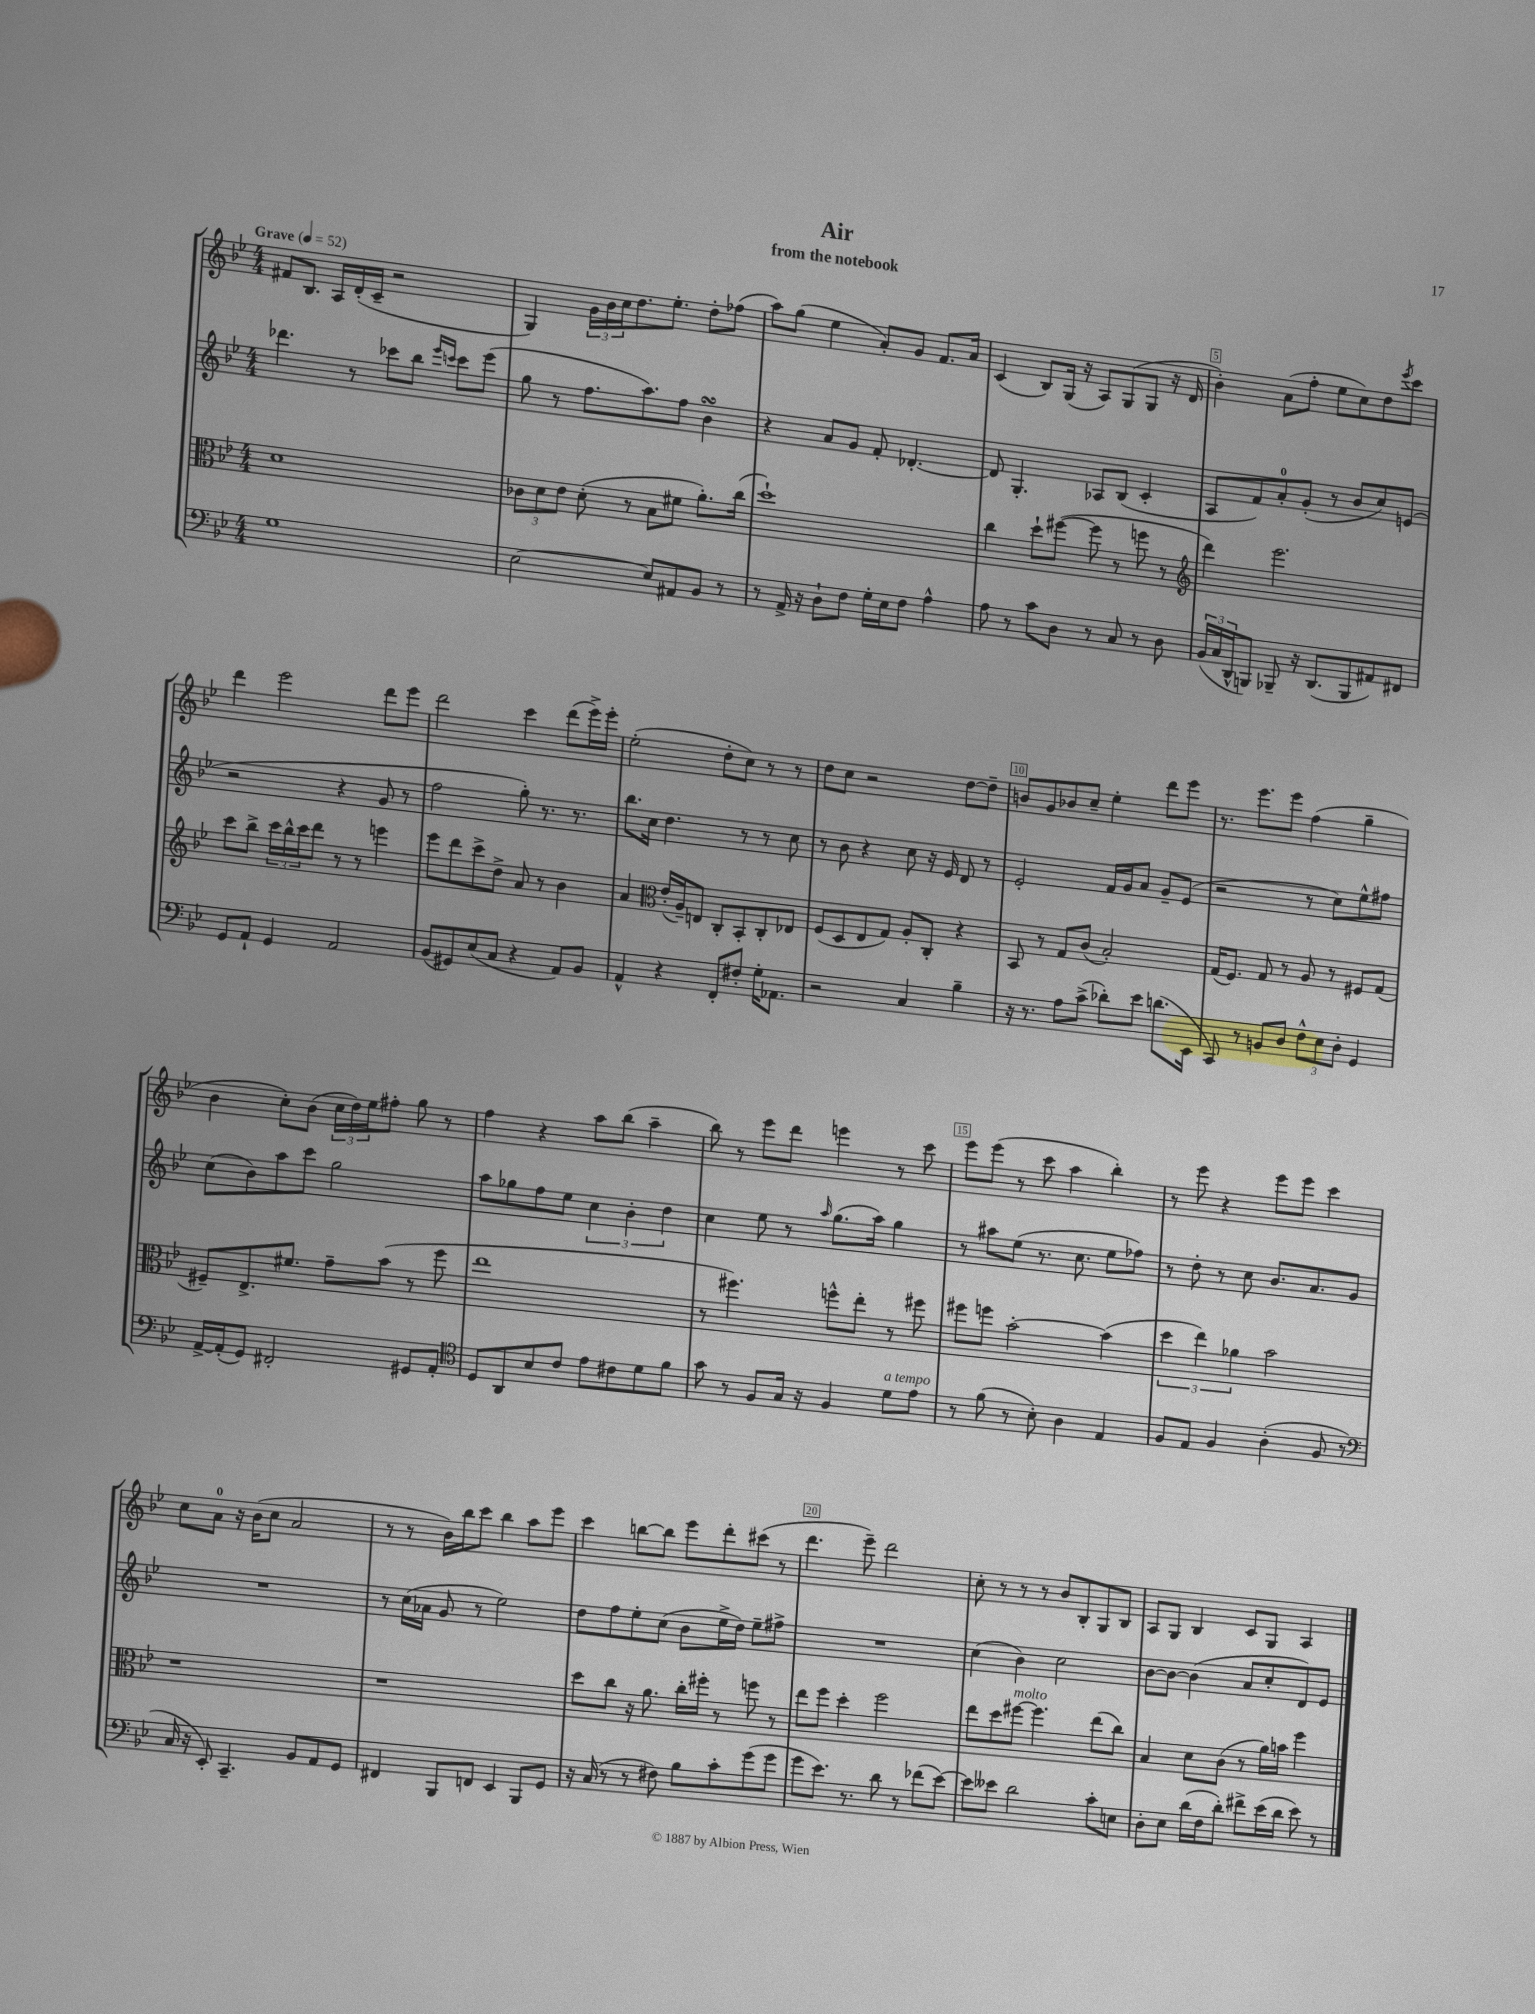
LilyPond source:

\header { title = "Air" subtitle = "from the notebook" }
<<
\new StaffGroup <<
\new Staff = "s0" {
    \clef treble \key bes \major \numericTimeSignature \time 4/4 \tempo "Grave" 4 = 52
    fis'8 bes8. a16 d'16-.( c'16-- r2 |
    g4) \tuplet 3/2 { g'16 bes'16 c''16 } d''8. ees''8.-. d''8-. fes''8( |
    a''8) g''8( ees''4 a'8-.) g'8 f'8. a'16 |
    c'4( bes8) g16( r16 a8) g8( g8 r16 d'16 |
    bes'4-.) a'8( f''8-. ees''8 c''8) d''8 \acciaccatura { ees'''8 } c'''8 |
    d'''4 ees'''2 d'''8 ees'''8 |
    d'''2 c'''4 d'''8( ees'''16->) ees'''16-. |
    ees''2-.( d''8-. c''8) r8 r8 |
    d''8 c''8 r2 d''8~ d''8-- |
    b'8 g'8 bes'8 c''8-- ees''4-. d'''8 ees'''8 |
    r8. ees'''8. ees'''8 f''4( g''4-- |
    bes'4 c''8-.) bes'8( \tuplet 3/2 { c''16 d''16) ees''16 } fis''8-. g''8 r8 |
    f''4 r4 a''8 bes''8( a''4-- |
    bes''8) r8 ees'''8 d'''8 e'''4 r8 c'''8 |
    ees'''8 ees'''8( r8 c'''8 a''4 bes''4-.) |
    r8 ees'''8 r4 ees'''8 ees'''8 c'''4 |
    c''8 a'8-0 r16 bes'16( c''8 a'2 |
    r8 r8 bes'16) bes''16 c'''8 bes''4 a''8 ees'''8 |
    c'''4 b''8~ b''8 ees'''8 d'''8-. cis'''8( r8 |
    d'''4. ees'''8--) d'''2 |
    c''8-. r8 r8 r8 bes'8 bes8-. g8 bes8 |
    a8 g8 bes4 c'8 g8 a4 \bar "|." |
}
\new Staff = "s1" {
    \clef treble \key bes \major \numericTimeSignature \time 4/4
    des'''4. r8 ces'''8 bes''8 \grace { ees'''16 c'''16 } c'''8 ees'''8( |
    g''8 r8 f''8. a''8.) f''8 bes'4\turn |
    r4 a'8 g'8 f'8-. des'4.~-. |
    des'8 g4.-. aes8 bes8( c'4-. |
    a8 f'8) a'8-0-. g'8-.( r8 bes'8 c''8) e'8( |
    r2 r4 g'8 r8 |
    f''2 g''8-.) r8. r8. |
    bes''8. c''16 d''4. r8 r8 c''8 |
    r8 bes'8 r4 c''8 r16 ees'16 d'8 r8 |
    ees'2-. f'16 g'16 a'8 g'8-- ees'8( |
    r2 r8 c''8) ees''8-^ fis''8 |
    c''8( bes'8) a''8 c'''8 g''2 |
    a''8 ges''8 f''8 ees''8 \tuplet 3/2 { c''4 bes'4-. d''4 } |
    c''4 ees''8 r8 \grace { a''16 } g''8.( a''16) g''4 |
    r8 ais''8 ees''8( r8. c''8. ees''8 fes''8) |
    r8 d''8-. r8 c''8 bes'8. a'8. g'8 |
    R1 |
    r8 c''16( aes'16 g'8 r8 ees''2) |
    d''8 f''8 ees''8-. c''8( bes'8 ees''16-> d''16) ees''8-- fis''8-> |
    R1 |
    c''4( bes'4) c''2 |
    bes'8~ bes'8~ bes'4( a'8 c''8-. d'8) ees'8 \bar "|." |
}
\new Staff = "s2" {
    \clef alto \key bes \major \numericTimeSignature \time 4/4
    d'1 |
    \tuplet 3/2 { ces'8 d'8 ees'8 } d'8-.( r8 bes8 fis'8 a'8.-.) c''16( |
    d''1-!) |
    c''4 d''8-! fis''8~( fis''8 r8 f''8 r8 |
    \clef treble d'''4) ees'''2. |
    c'''8 bes''8-> \tuplet 3/2 { c'''16 bes''16-^ c'''16 } d'''8 r8 r8 e'''4 |
    ees'''8 d'''8 c'''8-> d''8-> a'8 r8 bes'4 |
    a'4 \clef alto ees'16-.( a16--) e8 c8-. bes,8-. c8-. ees8 |
    f8( d8 ees8 g8) a8-. c8-. r4 |
    bes,8 r8 g8 c'8( bes2-.) |
    g16( f8.) g8 r8 a8 r8 fis8 g8( |
    fis8--) ees8.-> fis'8. g'8-- bes'8( r8 f''8 |
    ees''1 |
    r8 fis''4.) f''8-^ ees''8-. r8 fis''8 |
    fis''8 f''8 bes'2~-. bes'4( |
    \tuplet 3/2 { d''4 ees''4) aes'4 } bes'2 |
    r1 |
    r1 |
    d''8 c''8 r16 a'8. c''16-. fis''16-. r8 f''8 r8 |
    ees''8 f''8 d''4-. f''2 |
    ees''8 d''8 fis''8~^\markup { \italic "molto" } fis''4. ees''8( c''8) |
    bes4 d'8 c'8( r8 a'16) b'16 f''4 \bar "|." |
}
\new Staff = "s3" {
    \clef bass \key bes \major \numericTimeSignature \time 4/4
    g1 |
    ees2~ ees8 ais,8 bes,8 r8 |
    r8 a,16-> r16 d8-! f8 g16-. ees16 f8 a4-^ |
    a8 r8 c'8 d8 r8 c8 r8 d8 |
    \tuplet 3/2 { bes,16( c16 d,16-^ } b,,8) bes,,8-- r16 d,8.( bes,,8 ais,8) fis,8 |
    g,8 a,8-! g,4 a,2 |
    bes,8( gis,8) ees8( c8 r4 a,8) bes,8 |
    a,4-^ r4 f,8-. fis8-. g16-. aes,8. |
    r2 c4 bes4-- |
    r16 r8. a8 c'8->( des'8-.) ees'8 d'8.( ees,16 |
    c,8) r8 b,8 d8 \tuplet 3/2 { f8-^ ees8 d8-. } g,4 |
    a,16~-> a,16-.( g,8) fis,2-. gis,8 a,8-. |
    \clef tenor d8 a,8 bes8 c'8 ees'8 cis'8 d'8 f'8 |
    g'8 r8 f8 g16 r16 f4 d'8^\markup { \italic "a tempo" } ees'8 |
    r8 f'8( r8 bes8-.) a4 ees4 |
    f8 ees8 f4 a4-.( f8 r8 |
    \clef bass c16 r16 ees,8-.) c,4.-- bes,8 a,8 g,8 |
    fis,4 bes,,8 f,8 ees,4 bes,,8 g,8 |
    r16 c16( r8 r8 fis8) bes8 c'8-. g'8( g'8 |
    g'8 ees'8.) r8. d'8 r8 fes'8( ees'8~) |
    ees'8 eeses'8 d'2 c'8-. e8 |
    d8-. ees8 d'16( f16 d'8-.) fis'8-> ees'16( d'16 ees'8) r8 \bar "|." |
}
>>
>>
\layout { \context { \Score \override BarNumber.break-visibility = ##(#f #t #t) barNumberVisibility = #(every-nth-bar-number-visible 5) \override BarNumber.stencil = #(make-stencil-boxer 0.1 0.3 ly:text-interface::print) } }
